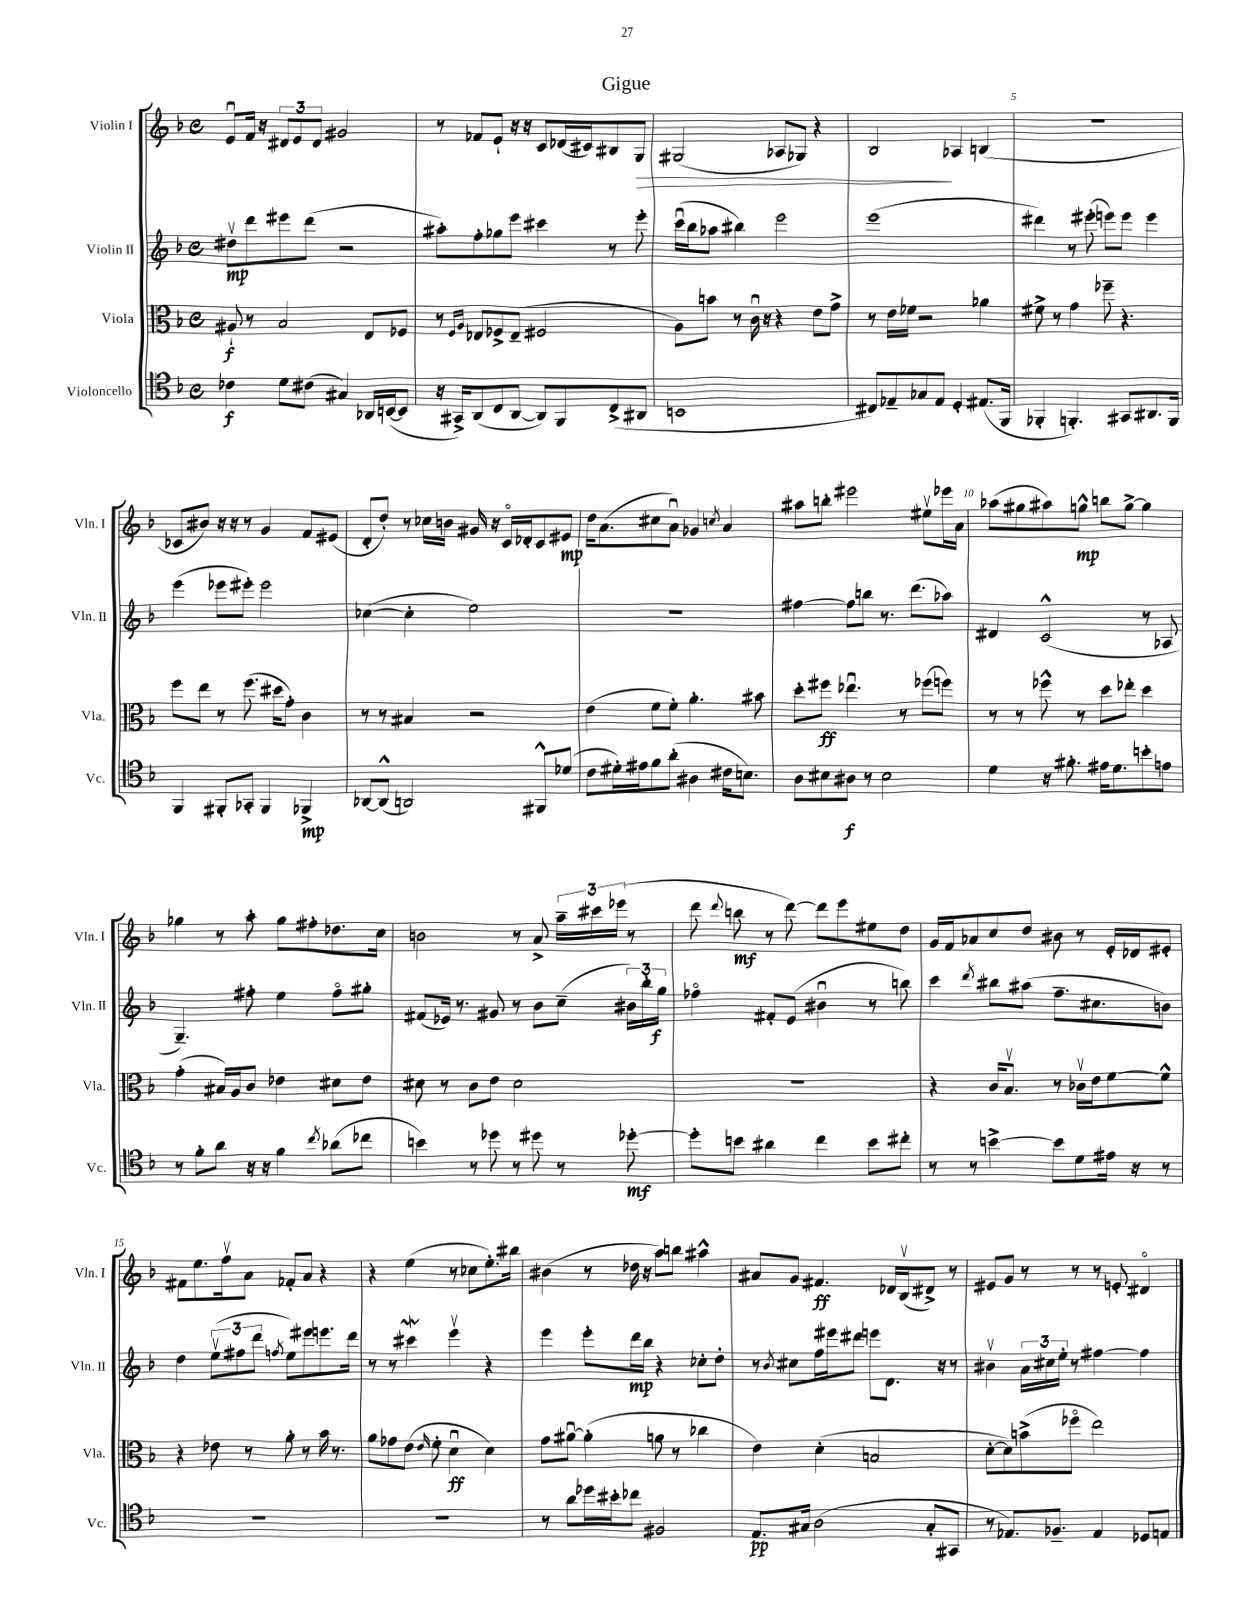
\header { title = "Gigue" }
<<
\new StaffGroup <<
\new Staff = "s0" \with { instrumentName = "Violin I" shortInstrumentName = "Vln. I" } {
    \clef treble \key f \major \defaultTimeSignature \time 4/4
    \autoBeamOff e'8[\downbow f'16] r16 \tuplet 3/2 { dis'8[ e'8 dis'8] } gis'2 |
    r8 fes'8[ e'8]-! r16 r16 c'8[ des'16( cis'16) bis8 g8]\> |
    gis2( aes8[ ges8]) r4 |
    bes2\! aes4 b4( |
    R1 |
    ces'8[ bis'8]) r16 r16 r8 g'4 f'8[ eis'8]( |
    d'8[-. d''8]-.) r8 ces''16[ b'16] gis'16 r16 c'16[\flageolet des'16-. c'8 eis'8]\mp |
    d''16[ a'8.( cis''8 a'8]\downbow) ges'4 \acciaccatura { c''8 } a'4 |
    ais''8[ b''8]-. eis'''2 eis''8[\upbow ees'''16 a'16] |
    aes''8[( gis''8 ais''8) g''8]-^\mp b''8[ g''8]~-> g''4 |
    ges''4 r8 a''8-. ges''8[ fis''8-. des''8. c''16] |
    b'2 r8 a'8-> \tuplet 3/2 { a''16[-- cis'''16 ees'''16]( } r8 |
    d'''8 \appoggiatura { d'''8 } b''8\mf r8 d'''8~) d'''8[ e'''8 eis''8 d''8] |
    g'16[ f'16 aes'8 c''8 d''8] bis'8 r8 e'16[-. des'16 eis'8]-. |
    fis'8[ e''8. f''16\upbow a'8] fes'8[-. a'8] r4 |
    r4 e''4( r8 ces''8[ e''8.-.) bis''16] |
    bis'4( r8 des''16 r16 a''8[) b''8] ais''4-^ |
    ais'8[ g'8] fis'4.\ff des'16[ bes16\upbow( dis'8]->) r8 |
    eis'8[ g'8] r8 r8 r8 e'8-. dis'4\flageolet \bar "|." |
}
\new Staff = "s1" \with { instrumentName = "Violin II" shortInstrumentName = "Vln. II" } {
    \clef treble \key f \major \defaultTimeSignature \time 4/4
    \autoBeamOff dis''8[\upbow\mp d'''8 eis'''8 d'''8]( r2 |
    ais''8[-.) f''8-. ges''8 e'''8] cis'''4 r8 e'''8-. |
    c'''16[\downbow( bes''16 aes''8] bis''4) e'''2 |
    e'''1( |
    dis'''4) r8 eis'''8-.( e'''8[) e'''8] e'''4 |
    e'''4( ees'''8[ eis'''8]-.) eis'''2 |
    ces''4~( ces''4-. e''2) |
    R1 |
    fis''4~ fis''8[ b''8] r8. d'''8.[( aes''8]) |
    dis'4 c'2-^( r8 aes8 |
    g4.--) fis''8-. e''4 fis''8[\flageolet gis''8]-. |
    fis'8[( ees'16]) r8. gis'8 r8 bes'8[ c''8]--( \tuplet 3/2 { bis'16[) bes''16-. g''16]\f } |
    fes''4\flageolet fis'8[-. e'8]( bis'4\downbow r8 b''8) |
    c'''4 \acciaccatura { d'''8 } bis''8[ ais''8]( f''8.[-- cis''8. b'8]) |
    d''4 \tuplet 3/2 { e''8[\upbow( fis''8 d'''8] } \acciaccatura { f''8 } e''8[) eis'''8 e'''8. d'''16] |
    r8 r8 cis'''4\mordent e'''4\upbow r4 |
    e'''4 e'''8[-. d'''16\mp bes''16] r4 ces''8[-. d''8]-. |
    r8 \acciaccatura { bes'8 } cis''8[ f''16 eis'''16 dis'''8] e'''8[ d'8.] r16 r8 |
    bis'4\upbow \tuplet 3/2 { a'16[ cis''16 e''16]-. } r8 fis''4~ fis''4 \bar "|." |
}
\new Staff = "s2" \with { instrumentName = "Viola" shortInstrumentName = "Vla." } {
    \clef alto \key f \major \defaultTimeSignature \time 4/4
    \autoBeamOff ais8-!\f r8 bes2 e8[ fes8] |
    r8 \grace { f16[ a16] } ees8[ fes8-> ees8]--( fis2 |
    a8[) b'8] r8 c'16\downbow r16 r4 e'8[ g'8]-> |
    r8 e'16[ fes'16] r2 aes'4 |
    fis'8-> r8 g'4 fes''8-- r4. |
    f''8[ e''8] r8 f''8.( dis''16[ g'8]-.) c'4 |
    r8 r8 bis4 r2 |
    e'4( f'8[ f'8]-.) a'4.-. bis'8 |
    d''8[-. fis''8]\ff ees''4.\downbow r8 fes''8[( f''8]) |
    r8 r8 fes''8-^ r8 d''8[ ees''8]-. d''4 |
    g'4-.( bis16[) a16 c'8] ees'4 dis'8[ ees'8] |
    dis'8 r8 c'8[ e'8] dis'2 |
    R1 |
    r4 c'16[ bes8.]\upbow r8 ces'16[\upbow e'16 f'8~ f'8]-^ |
    r4 ees'8 r8 a'8-. r8 bes'16 r8. |
    a'8[ ges'8 e'8]( \grace { e'16 } f'8-. d'4\downbow\ff d'4) |
    g'8[ ais'8]~\downbow ais'4-.( a'8 r8 ces''4 |
    e'4) d'4-.( b2 |
    d'8[~-. d'8) b'8->( fes''8]\flageolet e''2) \bar "|." |
}
\new Staff = "s3" \with { instrumentName = "Violoncello" shortInstrumentName = "Vc." } {
    \clef tenor \key f \major \defaultTimeSignature \time 4/4
    \autoBeamOff ces'4\f d'8[ cis'8]( gis4) aes,16[ b,16~( b,8] |
    r16 gis,16[->) a,8( c8 a,8]~ a,8[) f,8 c8->( ais,8] |
    b,1 |
    cis8[) ees8-- ges8 ees8] d4-. eis8.[( f,16] |
    fes,4-. f,4.-.) gis,8[ ais,8. f,16] |
    f,4 fis,8[-. ges,8]-. fis,4 fes,4->\mp |
    aes,8[~ aes,8]-^( a,2) fis,8[-^ des'8]( |
    c'8[ dis'16-.) eis'16 f'8 a'8]-.( ais4 cis'16[ b8.]) |
    a8[ bis8 ais8]\f r8 bis2 |
    d'4 r16 fis'8.-. eis'16[ d'8. b'8-. e'8] |
    r8 f'8[-. a'8] r16 r16 f'4 \acciaccatura { c''8 } aes'8[( ces''8] |
    b'4) r8 des''8 r8 dis''8 r8 des''8~-.\mf |
    des''8[-. b'8] ais'4 c''4 b'8[ cis''8]-. |
    r8 r8 b'4~-> b'8[ d'8 eis'16] r16 r8 |
    R1 |
    R1 |
    r8 a'8[ des''16 bis'16-. ces''8] fis2 |
    e8.[\pp gis16] a2( gis8[-. gis,8] |
    r8 ees8.[) fes8.]-- ees4 des8[ e8] \bar "|." |
}
>>
>>
\layout { \context { \Score \override BarNumber.break-visibility = ##(#f #t #t) barNumberVisibility = #(every-nth-bar-number-visible 5) } }
